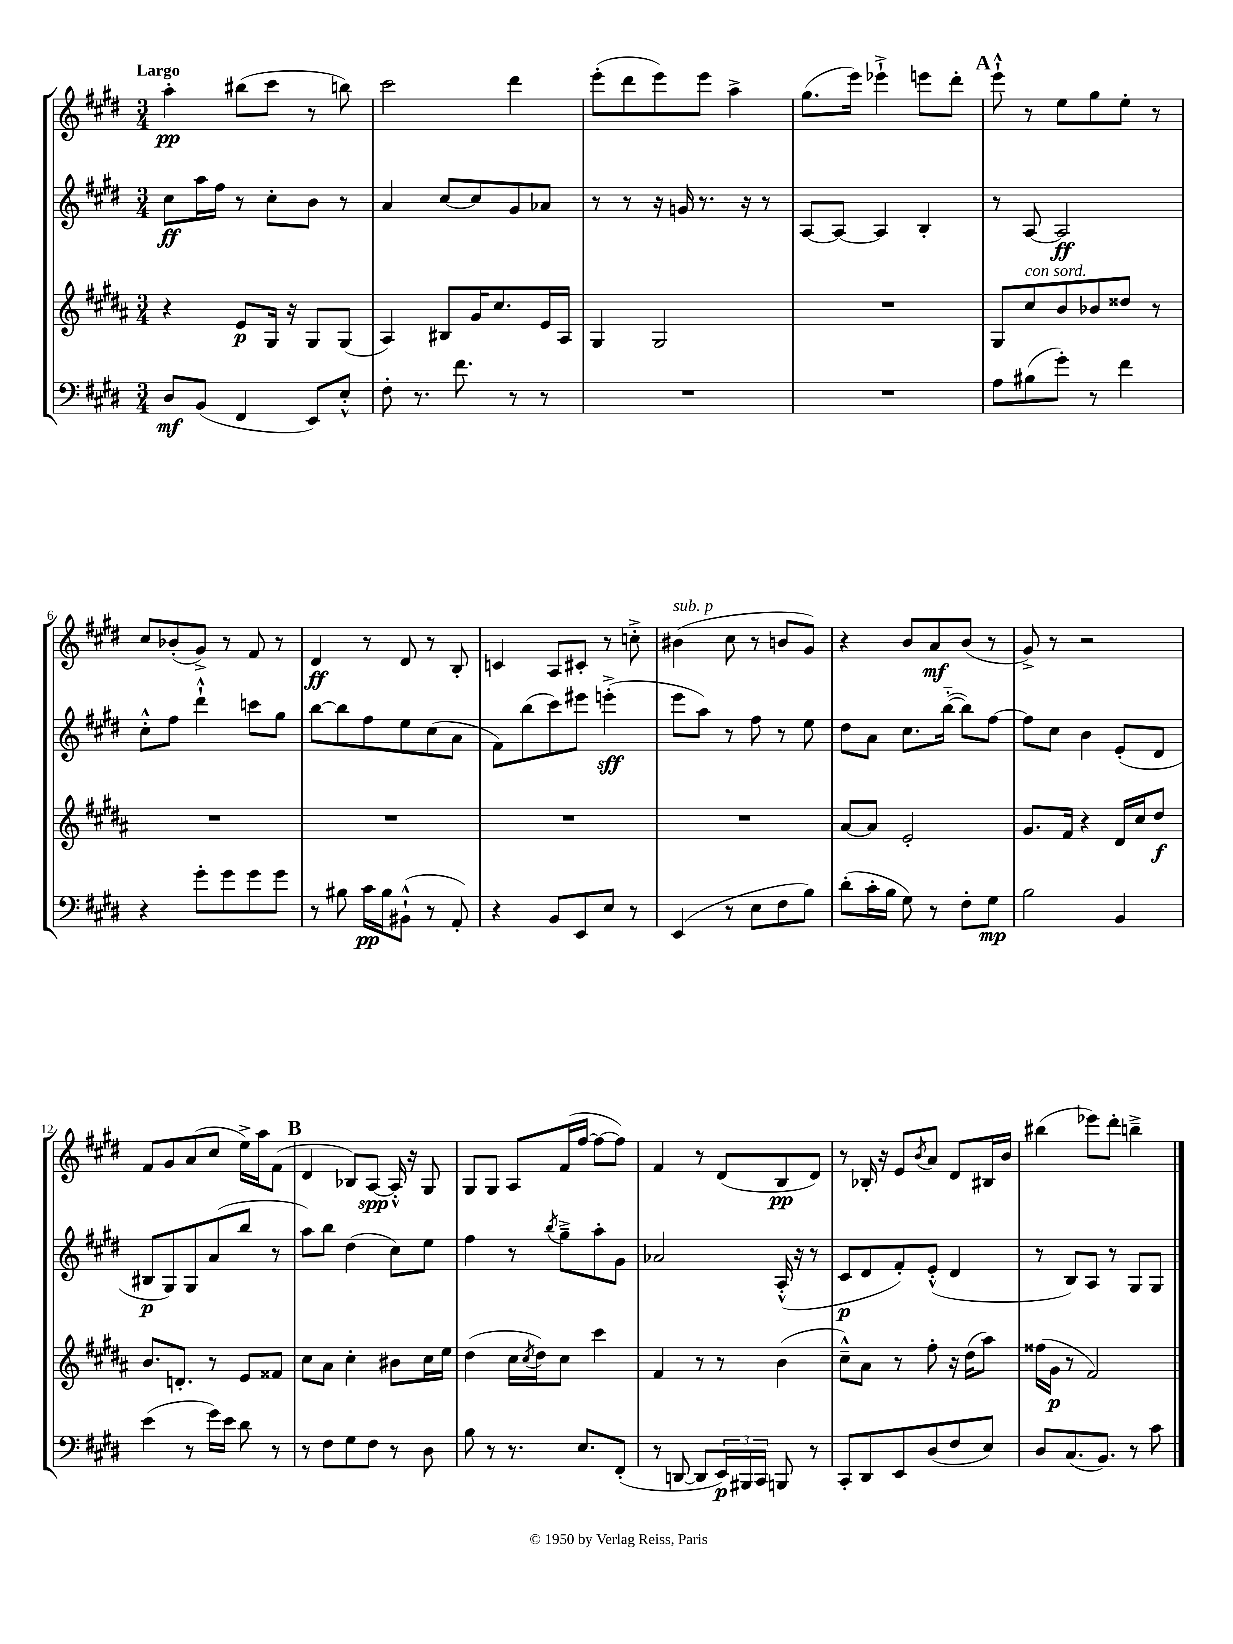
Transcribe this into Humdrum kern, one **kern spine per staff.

**kern	**dynam	**kern	**dynam	**kern	**dynam	**kern	**dynam
*part4	*part4	*part3	*part3	*part2	*part2	*part1	*part1
*staff4	*staff4	*staff3	*staff3	*staff2	*staff2	*staff1	*staff1
*clefF4	*	*clefG2	*	*clefG2	*	*clefG2	*
*k[f#c#g#d#]	*	*k[f#c#g#d#a#]	*	*k[f#c#g#d#]	*	*k[f#c#g#d#]	*
*M3/4	*	*M3/4	*	*M3/4	*	*M3/4	*
=1	=1	=1	=1	=1	=1	=1	=1
!	!	!	!	!	!	!LO:TX:a:B:t=Largo	!
8D#/L	mf	4r	.	8cc#\L	ff	4aa'\	pp
(8BB/J	.	.	.	16aa\L	.	.	.
.	.	.	.	16ff#\JJ	.	.	.
4FF#/	.	8e/L	p	8r	.	(8bb#X\L	.
.	.	16G#/Jk	.	8cc#'\L	.	8ccc#\J	.
.	.	16r	.	.	.	.	.
8EE/L)	.	8G#/L	.	8b\J	.	8r	.
8E'^^/J	.	(8G#/J	.	8r	.	8bbn\)	.
=2	=2	=2	=2	=2	=2	=2	=2
8F#'\	.	4A#/)	.	4a/	.	2ccc#\	.
8.r	.	.	.	.	.	.	.
.	.	8B#X/L	.	[8cc#/L	.	.	.
8.f#\	.	.	.	.	.	.	.
.	.	16g#/K	.	8cc#/]	.	.	.
.	.	8.cc#/	.	.	.	.	.
8r	.	.	.	8g#/	.	4ddd#\	.
8r	.	16e/L	.	8a-X/J	.	.	.
.	.	16A#/JJ	.	.	.	.	.
=3	=3	=3	=3	=3	=3	=3	=3
2.r	.	4G#/	.	8r	.	(8eee'\L	.
.	.	.	.	8r	.	8ddd#\	.
.	.	2G#/	.	16r	.	8eee\)	.
.	.	.	.	16gn/	.	.	.
.	.	.	.	8.r	.	8eee\J	.
.	.	.	.	.	.	4aa^\	.
.	.	.	.	16r	.	.	.
.	.	.	.	8r	.	.	.
=4	=4	=4	=4	=4	=4	=4	=4
2.r	.	2.r	.	[8A/L	.	(8.gg#\L	.
.	.	.	.	8A/J_	.	.	.
.	.	.	.	.	.	16eee\Jk)	.
.	.	.	.	4A/]	.	4eee-X`^\	.
.	.	.	.	4B'/	.	8eeen\L	.
.	.	.	.	.	.	8ddd#'\J	.
!!LO:REH:place=s1:t=A
=5	=5	=5	=5	=5	=5	=5	=5
8A\L	.	8G#/L	.	8r	.	8eee`^^\	.
!	!	!LO:TX:a:i:t=con sord.	!	!	!	!	!
(8B#X\	.	8cc#/	.	[8A/	.	8r	.
8g#'\J)	.	8b/	.	2A/]	ff	8ee\L	.
8r	.	8b-X/	.	.	.	8gg#\	.
4f#\	.	8dd##X/J	.	.	.	8ee'\J	.
.	.	8r	.	.	.	8r	.
!!LO:LB:g=z
=6	=6	=6	=6	=6	=6	=6	=6
4r	.	2.r	.	8cc#'^^\L	.	8cc#/L	.
.	.	.	.	8ff#\J	.	(8b-X'/	.
8g#'\L	.	.	.	4ddd#`^^\	.	8g#^/J)	.
8g#\	.	.	.	.	.	8r	.
8g#\	.	.	.	8cccn\L	.	8f#/	.
8g#\J	.	.	.	8gg#\J	.	8r	.
=7	=7	=7	=7	=7	=7	=7	=7
8r	.	2.r	.	[8bb\L	.	4d#/	ff
8B#X\	.	.	.	8bb\]	.	.	.
16c#\LL	pp	.	.	8ff#\	.	8r	.
16B#\J	.	.	.	.	.	.	.
(8BB#X`^^\J	.	.	.	8ee\	.	8d#/	.
8r	.	.	.	(8cc#\	.	8r	.
8AA'/)	.	.	.	8a\J	.	8B'/	.
=8	=8	=8	=8	=8	=8	=8	=8
4r	.	2.r	.	8f#\L)	.	4cn/	.
.	.	.	.	(8bb\	.	.	.
8BB/L	.	.	.	8ccc#\)	.	8A/L	.
8EE/	.	.	.	8eee#X\J	.	8c#X'/J	.
8E/J	.	.	.	(4eeen'^\	sff	8r	.
8r	.	.	.	.	.	8ccn'^\	.
=9	=9	=9	=9	=9	=9	=9	=9
!	!	!	!	!	!	!LO:TX:a:i:t=sub. p	!
(4EE/	.	2.r	.	8eee\L	.	(4b#X\	.
.	.	.	.	8aa\J)	.	.	.
8r	.	.	.	8r	.	8cc#\	.
8E\L	.	.	.	8ff#\	.	8r	.
8F#\	.	.	.	8r	.	8bn/L	.
8B\J)	.	.	.	8ee\	.	8g#/J)	.
=10	=10	=10	=10	=10	=10	=10	=10
(8d#'\L	.	[8a#/L	.	8dd#\L	.	4r	.
16c#'\L	.	8a#/J]	.	8a\J	.	.	.
16B\JJ	.	.	.	.	.	.	.
8G#\)	.	2e'/	.	8.cc#\L	.	8b/L	.
8r	.	.	.	.	.	8a/	mf
.	.	.	.	([16bb\Jk	.	.	.
8F#'\L	.	.	.	8bb\L])	.	(8b/J	.
8G#\J	mp	.	.	[8ff#\J	.	8r	.
=11	=11	=11	=11	=11	=11	=11	=11
2B\	.	8.g#/L	.	8ff#\L]	.	8g#^/)	.
.	.	.	.	8cc#\J	.	8r	.
.	.	16f#/Jk	.	.	.	.	.
.	.	4r	.	4b\	.	2r	.
4BB/	.	16d#/LL	.	(8e'/L	.	.	.
.	.	16cc#/J	.	.	.	.	.
.	.	8dd#/J	f	8d#/J	.	.	.
!!LO:LB:g=z
=12	=12	=12	=12	=12	=12	=12	=12
(4e\	.	8.b/L	.	8B#X/L	p	8f#/L	.
.	.	.	.	8G#/)	.	8g#/	.
.	.	8.dn'/J	.	.	.	.	.
8r	.	.	.	8G#/	.	(8a/	.
16g#\LL)	.	8r	.	(8a/	.	8cc#/J	.
16e\JJ	.	.	.	.	.	.	.
8d#\	.	8e/L	.	8bb/J	.	16ee^\LL)	.
.	.	.	.	.	.	16aa\J	.
8r	.	8f##X/J	.	8r	.	(8f#\J	.
!!LO:REH:place=s1:t=B
=13	=13	=13	=13	=13	=13	=13	=13
8r	.	8cc#\L	.	8aa\L)	.	4d#/	.
8F#\L	.	8a#\J	.	8bb\J	.	.	.
8G#\	.	4cc#'\	.	(4dd#\	.	8B-X/L)	.
8F#\J	.	.	.	.	.	[8A/J	spp
8r	.	8b#X\L	.	8cc#\L)	.	16A'^^/]	.
.	.	.	.	.	.	16r	.
8D#\	.	16cc#\L	.	8ee\J	.	8G#/	.
.	.	16ee\JJ	.	.	.	.	.
=14	=14	=14	=14	=14	=14	=14	=14
8B\	.	(4dd#\	.	4ff#\	.	8G#/L	.
8r	.	.	.	.	.	8G#/J	.
8.r	.	16cc#\LL	.	8r	.	8A/L	.
.	.	8qcc#/	.	.	.	.	.
.	.	16dd#\J)	.	.	.	.	.
.	.	.	.	8qbb/	.	.	.
.	.	8cc#\J	.	8gg#~^\L	.	(16f#/L	.
8.E/L	.	.	.	.	.	[16ff#/JJ	.
.	.	4ccc#\	.	8aa'\	.	8ff#\L_	.
(8FF#'/J	.	.	.	8g#\J	.	8ff#\J])	.
=15	=15	=15	=15	=15	=15	=15	=15
8r	.	4f#/	.	2a-X/	.	4f#/	.
[8DDn/	.	.	.	.	.	.	.
8DD/L]	.	8r	.	.	.	8r	.
24EE/L)	p	8r	.	.	.	(8d#/L	.
24BBB#X/	.	.	.	.	.	.	.
24CC#/JJ	.	.	.	.	.	.	.
8BBBn/	.	(4b\	.	(16A'^^/	.	8B/	pp
.	.	.	.	16r	.	.	.
8r	.	.	.	8r	.	8d#/J)	.
=16	=16	=16	=16	=16	=16	=16	=16
8CC#'/L	.	8cc#~^^\L)	.	8c#/L	p	8r	.
8DD#/	.	8a#\J	.	8d#/	.	16B-X'/	.
.	.	.	.	.	.	16r	.
8EE/	.	8r	.	8f#'/)	.	8e/L	.
.	.	.	.	.	.	8qb/	.
(8D#/	.	8ff#'\	.	(8e'^^/J	.	8a/J	.
8F#/	.	16r	.	4d#/	.	8d#/L	.
.	.	(16dd#\KL	.	.	.	.	.
8E/J)	.	8aa#\J)	.	.	.	16B#X/L	.
.	.	.	.	.	.	16b/JJ	.
=17	=17	=17	=17	=17	=17	=17	=17
8D#/L	.	(16ff##X\LL	.	8r	.	(4bb#X\	.
.	.	16g#\JJ	p	.	.	.	.
(8.C#/	.	8r	.	8B/L)	.	.	.
.	.	2f#/)	.	8A/J	.	8eee-X\L)	.
8.BB/J)	.	.	.	.	.	.	.
.	.	.	.	8r	.	8ddd#'\J	.
8r	.	.	.	8G#/L	.	4bbn~^\	.
8c#\	.	.	.	8G#/J	.	.	.
==	==	==	==	==	==	==	==
*-	*-	*-	*-	*-	*-	*-	*-
